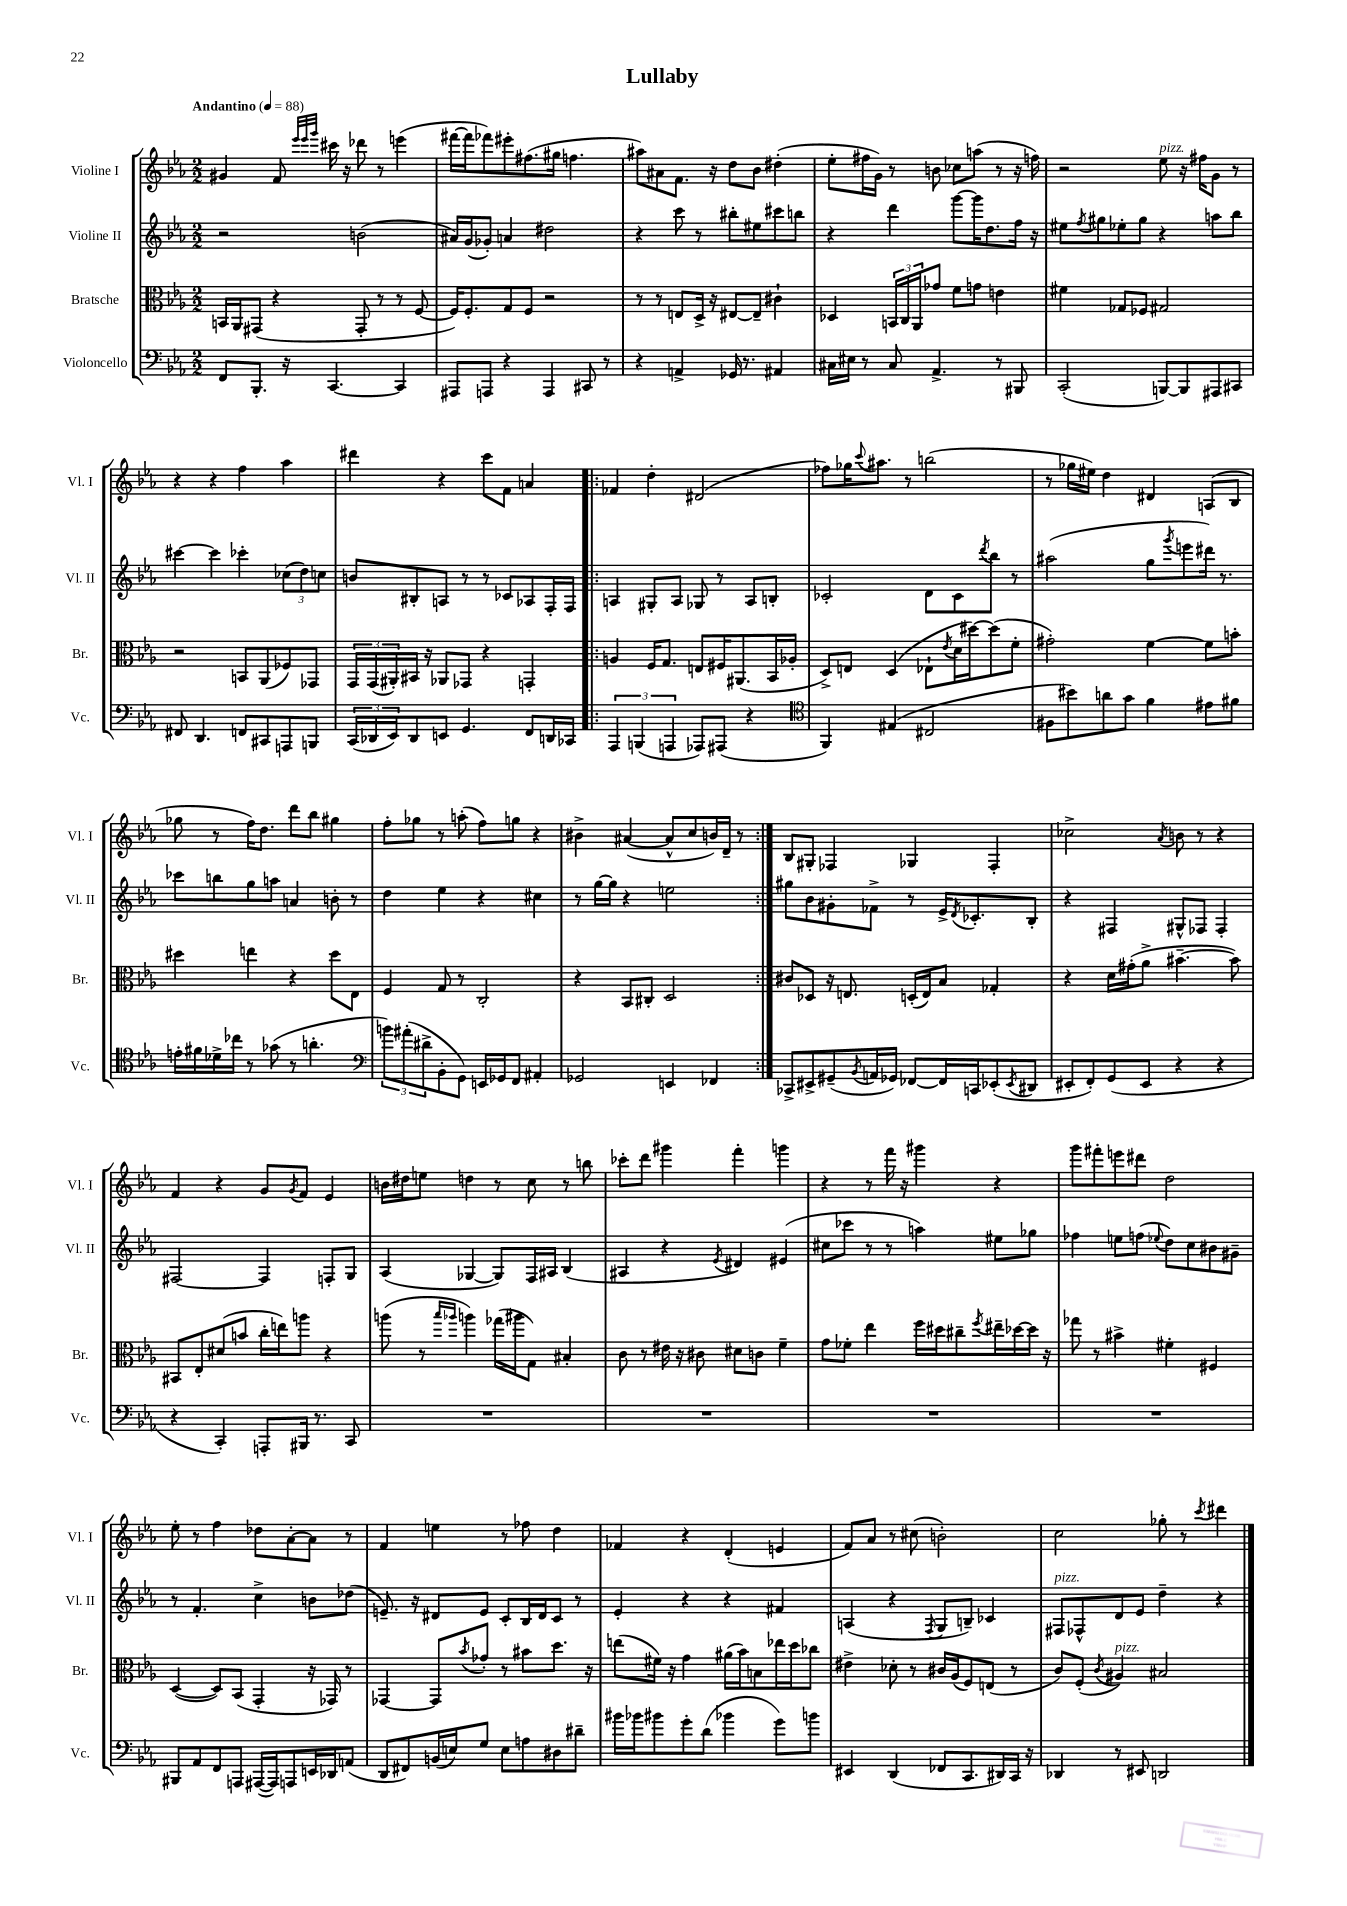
\header { title = "Lullaby" }
<<
\new StaffGroup <<
\new Staff = "s0" \with { instrumentName = "Violine I" shortInstrumentName = "Vl. I" } {
    \clef treble \key ees \major \numericTimeSignature \time 2/2 \tempo "Andantino" 4 = 88
    gis'4 f'8 \grace { ees'''32 ees'''32 g'''32 } cis'''16 r16 des'''8 r8 e'''4( |
    fis'''16~ fis'''16 fes'''8) eis'''8-. fis''8.( gis''16 f''4. |
    ais''8) ais'8 f'8. r16 d''8 bes'8 dis''4-.( |
    ees''8-. fis''16 g'16) r8 b'8 ces''8 a''8( r8 r16 f''16) |
    r2 ees''8^\markup { \italic "pizz." } r16 fis''16 g'8 r8 |
    r4 r4 f''4 aes''4 |
    dis'''4 r4 c'''8 f'8 a'4 |
    \repeat volta 2 { fes'4 d''4-. dis'2( |
    fes''8) ges''16 \appoggiatura { c'''8 } ais''8. r8 b''2( |
    r8 ges''16 eis''16) d''4 dis'4 a8( bes8 |
    ges''8 r8 f''16) d''8. d'''8 bes''8 gis''4 |
    f''8-. ges''8 r8 a''8-.( f''8) g''8 r4 |
    bis'4-> ais'4~( ais'8-^ c''8 b'16) d'16-- r8 | }
    bes8 gis8-. fes4 ges4 fes4-. |
    ces''2-> \acciaccatura { aes'8 } b'8 r8 r4 |
    f'4 r4 g'8 \acciaccatura { g'8 } f'8 ees'4 |
    b'16 dis''16 e''8 d''4 r8 c''8 r8 b''8 |
    ces'''8-. d'''8 gis'''4 f'''4-. g'''4 |
    r4 r8 f'''16 r16 gis'''4 r4 |
    g'''8 fis'''8-. e'''8 dis'''8 d''2 |
    ees''8-. r8 f''4 des''8 aes'8~-. aes'8 r8 |
    f'4 e''4 r8 fes''8 d''4 |
    fes'4 r4 d'4-.( e'4 |
    f'8) aes'8 r8 cis''8( b'2-.) |
    c''2 ges''8-. r8 \acciaccatura { c'''8 } dis'''4 \bar "|." |
}
\new Staff = "s1" \with { instrumentName = "Violine II" shortInstrumentName = "Vl. II" } {
    \clef treble \key ees \major \numericTimeSignature \time 2/2
    r2 b'2( |
    ais'16) g'16( ges'8-.) a'4 dis''2 |
    r4 c'''8 r8 bis''8-. eis''8 cis'''8 b''8 |
    r4 d'''4 g'''8~ g'''16 d''8. f''16 r16 |
    eis''8 \acciaccatura { f''8 } gis''8 ees''8-. gis''8 r4 a''8 bes''8 |
    cis'''4~ cis'''4 ces'''4-. \tuplet 3/2 { ces''8( d''8) c''8 } |
    b'8 bis8-. a8 r8 r8 ces'8 aes8 f16-. f16 |
    \repeat volta 2 { a4 gis8-. a8 ges8 r8 a8 b8-. |
    ces'2-. d'8 ces'8 \acciaccatura { d'''8 } bes''8 r8 |
    ais''2( g''8 \acciaccatura { g'''8 } e'''8 dis'''16) r8. |
    ces'''8 b''8 g''8 a''8 a'4 b'8-. r8 |
    d''4 ees''4 r4 cis''4 |
    r8 g''16~ g''16 r4 e''2 | }
    gis''8 bes'8 gis'8-. fes'8-> r8 ees'16-> \acciaccatura { d'8 } ces'8.-. bes8-. |
    r4 fis4 gis8-^ fes8 fes4-. |
    fis2~ fis4 f8-. g8 |
    aes4( ges4~ ges8) f16 ais16 bes4( |
    ais4 r4 \acciaccatura { ees'8 } dis'4) eis'4( |
    cis''8 ces'''8 r8 r8 a''4) eis''8 ges''8 |
    fes''4 e''8 f''8( \appoggiatura { ees''8 } d''8) c''8 bis'8 gis'8-- |
    r8 f'4.-. c''4-> b'8 des''8( |
    e'8.--) r16 dis'8 e'8 c'8-. bes16 dis'16 c'8 r8 |
    ees'4-. r4 r4 fis'4 |
    a4( r4 \acciaccatura { f8 } g8 b8--) ces'4 |
    fis8^\markup { \italic "pizz." } fes8-^ d'8 ees'8 d''4-- r4 \bar "|." |
}
\new Staff = "s2" \with { instrumentName = "Bratsche" shortInstrumentName = "Br." } {
    \clef alto \key ees \major \numericTimeSignature \time 2/2
    b,16 aes,16 gis,8( r4 gis,8-. r8 r8 f8~ |
    f16) f8.-. g8 f8 r2 |
    r8 r8 e8 d16-> r16 eis8~ eis8-- cis'4-! |
    des4 \tuplet 3/2 { b,16 c16 aes,16 } ges'8 f'8 g'8 e'4 |
    fis'4 ges8 fes8 gis2 |
    r2 b,8 aes,8( fes8) ges,8 |
    \tuplet 3/2 { g,16 g,16( ais,16-.) } bis,16 r16 aes,8 ges,8 r4 g,4-. |
    \repeat volta 2 { a4 f16 g8. e8 fis16 ais,8.( bes,16 aes16-. |
    d8->) e8 d4( ees8-! \acciaccatura { ees'8 } d'16 dis''16~) dis''8( f'8-. |
    gis'2-.) f'4~ f'8 b'8-. |
    dis''4 e''4 r4 dis''8 ees8 |
    f4 g8 r8 c2-. |
    r4 bes,8 cis8-. d2 | }
    cis'8 des8 r16 e8. d16-.( e16) bes8 ges4-. |
    r4 d'16 gis'16-.( aes'8-> bis'4.~-- bis'8) |
    bis,8 ees8-. dis'8( b'8 c''16-. e''16) a''8 r4 |
    a''8( r8 \grace { bes''16 aes''16 } a''4) ges''16( ais''16 g8) bis4-. |
    c'8 r8 eis'16 r16 cis'8 dis'8 c'8 f'4-- |
    g'8 fes'8-. ees''4 f''16 dis''16 cis''8-- \acciaccatura { f''8 } eis''16-- des''16~ des''16 r16 |
    ges''8 r8 bis'4-> fis'4-. fis4 |
    d4~( d8) bes,8( g,4-. r16 ges,16) r8 |
    ges,4~ ges,8 \acciaccatura { bes'8 } ges'8-. r8 bis'8 d''8. r16 |
    e''8( fis'16) r16 g'4 ais'16( bes'16) b8 ees''16 d''16 ces''8 |
    eis'4-> des'8-. r8 cis'16 aes16( f8) e8( r8 |
    c'8) f8-.( \acciaccatura { c'8 } ais4^\markup { \italic "pizz." }) bis2 \bar "|." |
}
\new Staff = "s3" \with { instrumentName = "Violoncello" shortInstrumentName = "Vc." } {
    \clef bass \key ees \major \numericTimeSignature \time 2/2
    f,8 bes,,8.-. r16 c,4.~ c,4 |
    ais,,8 a,,8 r4 a,,4 cis,8 r8 |
    r4 a,4-> ges,16 r8. ais,4 |
    cis16 eis16 r8 cis8 aes,4.-> r8 bis,,8 |
    c,2-.( b,,8~) b,,8 ais,,8 cis,8 |
    fis,8 d,4. f,8 cis,8 a,,8 b,,8 |
    \tuplet 3/2 { c,16( des,16 ees,16) } des,8 e,8 g,4. f,8 d,16 ces,16 |
    \repeat volta 2 { \tuplet 3/2 { aes,,4 b,,4( a,,4 } aes,,8) ais,,8( r4 |
    \clef tenor f,4) eis4( cis2 |
    fis8 bis'8) a'8 g'8 f'4 eis'8 fis'8 |
    e'16-. fis'16 des'16-> ces''16 r8 ges'8( r8 a'4.-. |
    \clef bass \tuplet 3/2 { b'8) ais'8-.( dis'8-> } bes,8-. g,8) e,16 ges,16 f,8 ais,4-. |
    ges,2 e,4 fes,4 | }
    ces,8-> eis,8-> gis,8--( \acciaccatura { bes,8 } a,16 ges,16) fes,8~ fes,16 c,16 ees,8-.( \acciaccatura { ees,8 } dis,8 |
    eis,8-. f,8-.) g,8( eis,8 r4 r4 |
    r4 c,4-.) a,,8-. bis,,16 r8. c,8 |
    R1 |
    R1 |
    R1 |
    R1 |
    bis,,8 aes,8 f,8 a,,8 ais,,16~( ais,,16) a,,8 e,16 des,16 a,8( |
    d,8 fis,8) b,16( e16) g8 e8 a8 dis8 dis'8-- |
    bis'16 bes'16 bis'8 g'8-. d'8( bes'4 g'8) b'8 |
    eis,4 d,4( fes,8 c,8. dis,16) c,16 r16 |
    des,4 r8 eis,8 d,2 \bar "|." |
}
>>
>>
\layout { \context { \Score \remove "Bar_number_engraver" } }
